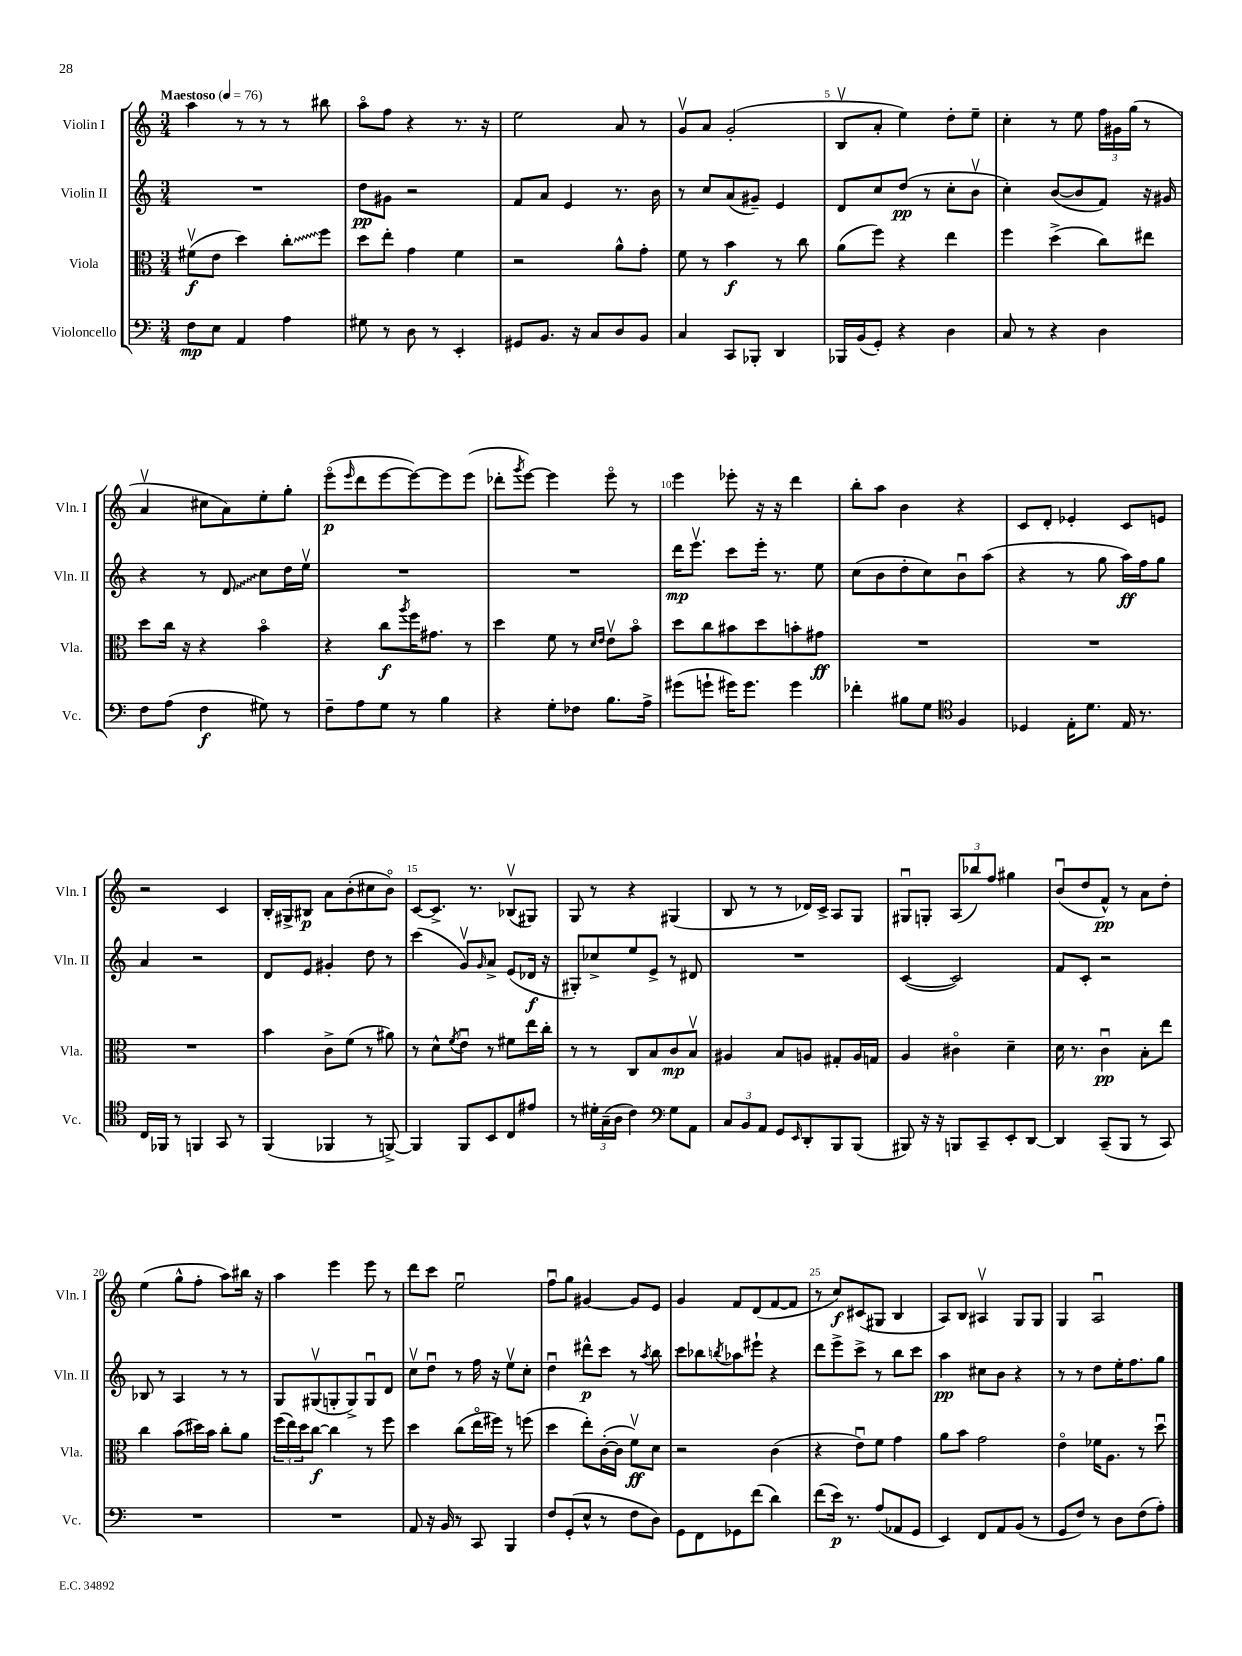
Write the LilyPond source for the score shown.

<<
\new StaffGroup <<
\new Staff = "s0" \with { instrumentName = "Violin I" shortInstrumentName = "Vln. I" } {
    \clef treble \key c \major \numericTimeSignature \time 3/4 \tempo "Maestoso" 4 = 76
    a''4 r8 r8 r8 bis''8 |
    a''8\flageolet f''8 r4 r8. r16 |
    e''2 a'8 r8 |
    g'8\upbow a'8 g'2-.( |
    b8\upbow a'8-. e''4) d''8-. e''8-- |
    c''4-. r8 e''8 \tuplet 3/2 { f''16 gis'16 g''16( } r8 |
    a'4\upbow cis''8 a'8) e''8-. g''8-. |
    e'''8\flageolet\p( \grace { e'''16 } d'''8 e'''8~ e'''8~) e'''8 e'''8( |
    des'''8-. \acciaccatura { g'''8 } e'''8~) e'''4 e'''8\flageolet r8 |
    e'''4 ees'''8-. r16 r16 d'''4 |
    b''8-. a''8 b'4 r4 |
    c'8 d'8-. ees'4-. c'8 e'8 |
    r2 c'4 |
    b16-. gis16-> bis8\p a'8 b'8-.( cis''8 b'8\flageolet) |
    c'8~ c'8.-> r8. bes8\upbow( gis8) |
    g8 r8 r4 gis4( |
    b8 r8 r8 des'16) c'16-> a8 g8 |
    gis8\downbow g8-. \tuplet 3/2 { a8( bes''8) f''8 } gis''4 |
    b'8\downbow( d''8 f'8-^\pp) r8 a'8 d''8-. |
    e''4( g''8-^ f''8-. a''8) bis''16 r16 |
    a''4 e'''4 e'''8 r8 |
    d'''8 c'''8 e''2\downbow |
    f''8\downbow g''8 gis'4~ gis'8 e'8 |
    g'4 f'8 d'8( f'8~ f'8 |
    r8 c''8\f) cis'8( gis8 b4 |
    a8) b8 ais4\upbow g8 g8 |
    g4 a2\downbow \bar "|." |
}
\new Staff = "s1" \with { instrumentName = "Violin II" shortInstrumentName = "Vln. II" } {
    \clef treble \key c \major \numericTimeSignature \time 3/4
    R2. |
    d''8\pp gis'8 r2 |
    f'8 a'8 e'4 r8. b'16 |
    r8 c''8 a'8( gis'8--) e'4 |
    d'8 c''8 d''8\pp( r8 c''8-. b'8\upbow |
    c''4-.) b'8~( b'8 f'8) r16 gis'16 |
    r4 r8 \once \override Glissando.style = #'zigzag d'8\glissando c''8 d''16 e''16\upbow |
    R2. |
    R2. |
    d'''16\mp e'''8.\upbow c'''8 e'''16-. r8. e''8 |
    c''8( b'8 d''8-. c''8) b'8\downbow a''8( |
    r4 r8 g''8 a''16\ff) f''16 g''8 |
    a'4 r2 |
    d'8 e'8 gis'4-. d''8 r8 |
    c'''4( g'8\upbow) \grace { g'16 } a'8-> e'8( des'16\f r16 |
    gis8-.) ces''8-> e''8 e'8-> r8 dis'8 |
    R2. |
    c'4~( c'2) |
    f'8 c'8-. r2 |
    bes8 r8 a4 r8 r8 |
    g8 gis8\upbow( g8-. g8->) g8\downbow d'8 |
    c''8\upbow d''8\downbow r8 f''16 r16 e''8\upbow c''8-. |
    d''4\downbow dis'''8-^\p c'''8 r8 \acciaccatura { a''8 } b''8 |
    c'''8 bes''8 \acciaccatura { b''8 } aes''8 eis'''8-! r4 |
    d'''8 e'''8-> c'''8-> r8 b''8 c'''8 |
    a''4\pp cis''8 b'8 r4 |
    r8 r8 d''8 e''16-. f''8. g''8 \bar "|." |
}
\new Staff = "s2" \with { instrumentName = "Viola" shortInstrumentName = "Vla." } {
    \clef alto \key c \major \numericTimeSignature \time 3/4
    fis'8\upbow\f( e'8 d''4) \once \override Glissando.style = #'zigzag c''8-.\glissando f''8 |
    d''8 e''8-. g'4 f'4 |
    r2 a'8-^ g'8-. |
    f'8 r8 b'4\f r8 c''8 |
    a'8( f''8) r4 e''4 |
    f''4 d''4->( c''8) eis''8 |
    d''8 c''16 r16 r4 b'4\flageolet |
    r4 c''8\f \acciaccatura { a''8 } f''16 gis'8. r8 |
    d''4 f'8 r8 \grace { d'16 e'16 } e'8\upbow b'8\flageolet |
    d''8 c''8 bis'8 d''8 b'8-. gis'8\ff |
    R2. |
    R2. |
    R2. |
    b'4 c'8-> f'8( r8 ais'8) |
    r8 d'8-^ \acciaccatura { f'8 } e'8\downbow r8 fis'8 e''16 c''16-. |
    r8 r8 c8 b8 c'8\mp b8\upbow |
    ais4 b8 a8 gis8-. a16 g16 |
    a4 cis'4\flageolet d'4-- |
    d'16 r8. c'4\downbow\pp b8-. e''8 |
    c''4 b'8( dis''16) b'16 c''8-. a'8 |
    \tuplet 3/2 { f''16( e''16) d''16 } c''8~\f c''4 r8 f''8 |
    d''4 c''8( e''16\flageolet fis''16) r8 f''8( |
    d''4 e''8-.) c'16~-.( c'16 f'8\upbow\ff) d'8 |
    r2 c'4( |
    r4 e'8\downbow) f'8 g'4 |
    a'8 b'8 g'2 |
    e'4\flageolet fes'16 a8. r8 d''8\downbow \bar "|." |
}
\new Staff = "s3" \with { instrumentName = "Violoncello" shortInstrumentName = "Vc." } {
    \clef bass \key c \major \numericTimeSignature \time 3/4
    f8\mp e8 a,4 a4 |
    gis8 r8 d8 r8 e,4-. |
    gis,8 b,8. r16 c8 d8 b,8 |
    c4 c,8 bes,,8-. d,4 |
    bes,,16 b,16( g,8-.) r4 d4 |
    c8 r8 r4 d4 |
    f8 a8( f4\f gis8) r8 |
    f8-- a8 g8 r8 b4 |
    r4 g8-. fes8 b8. a16-> |
    gis'8( g'8-! gis'16) gis'8. gis'4 |
    fes'4-. bis8 g8 \clef tenor f4 |
    des4 e16-. d'8. e16 r8. |
    c16 fes,16 r8 f,4 g,8 r8 |
    f,4( fes,4 r8 f,8~->) |
    f,4 f,8 b,8 c8 eis'8 |
    r8 \tuplet 3/2 { dis'16-. g16--( a16 } c'4) \clef bass g8 a,8 |
    \tuplet 3/2 { c8 b,8 a,8 } g,8 \grace { e,16 } d,8-. b,,8 b,,8( |
    bis,,8) r16 r16 b,,8 c,8-- e,8-. d,8~ |
    d,4 c,8--( b,,8 r8 c,8) |
    R2. |
    R2. |
    a,8 r16 b,16 r8 c,8 b,,4 |
    f8 g,8-.( e8-^ r8 f8 d8) |
    g,8 f,8 ges,8 f'8( d'4) |
    f'8( e'16\p) r8. a8( aes,8 g,8 |
    e,4) f,8 a,8 b,8( r8 |
    g,8 f8) r8 d8 f8( a8-.) \bar "|." |
}
>>
>>
\layout { \context { \Score \override BarNumber.break-visibility = ##(#f #t #t) barNumberVisibility = #(every-nth-bar-number-visible 5) } }
